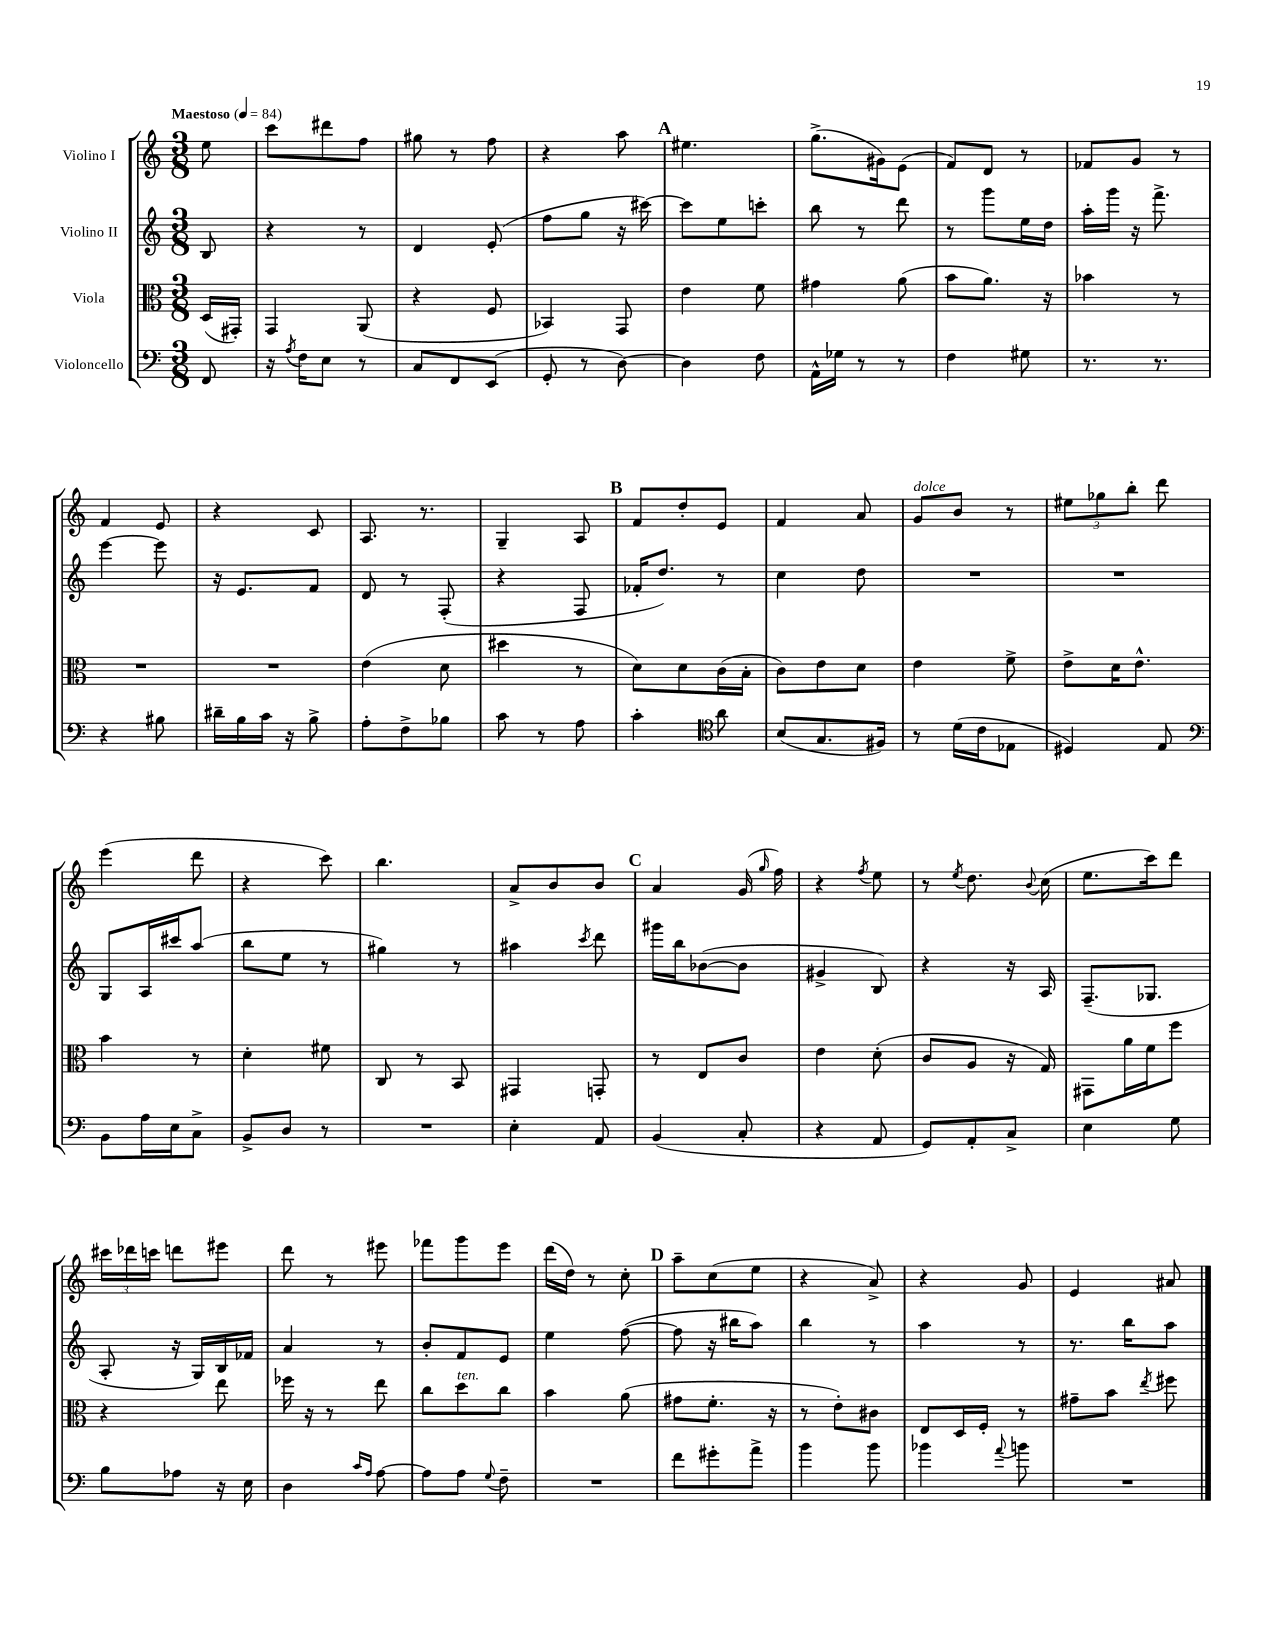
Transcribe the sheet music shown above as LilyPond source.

<<
\new StaffGroup <<
\new Staff = "s0" \with { instrumentName = "Violino I" } {
    \clef treble \key c \major \numericTimeSignature \time 3/8 \partial 8 \tempo "Maestoso" 4 = 84
    \autoBeamOff e''8 |
    c'''8[ dis'''8 f''8] |
    gis''8 r8 f''8 |
    r4 a''8 |
    \mark \markup { \bold "A" } eis''4. |
    g''8.[->( gis'16) e'8]( |
    f'8[) d'8] r8 |
    fes'8[ g'8] r8 |
    f'4 e'8 |
    r4 c'8 |
    a8. r8. |
    g4-- a8 |
    \mark \markup { \bold "B" } f'8[ d''8-. e'8] |
    f'4 a'8 |
    g'8[^\markup { \italic "dolce" } b'8] r8 |
    \tuplet 3/2 { eis''8[ ges''8 b''8]-. } d'''8 |
    e'''4( d'''8 |
    r4 c'''8) |
    b''4. |
    a'8[-> b'8 b'8] |
    \mark \markup { \bold "C" } a'4 g'16( \grace { g''16 } f''16) |
    r4 \acciaccatura { f''8 } e''8 |
    r8 \acciaccatura { e''8 } d''8. \appoggiatura { b'8 } c''16( |
    e''8.[ c'''16) d'''8] |
    \tuplet 3/2 { cis'''16[ des'''16 c'''16] } d'''8[ eis'''8] |
    d'''8 r8 eis'''8 |
    fes'''8[ g'''8 e'''8] |
    d'''16[( d''16]) r8 c''8-. |
    \mark \markup { \bold "D" } a''8[-- c''8( e''8] |
    r4 a'8->) |
    r4 g'8 |
    e'4 ais'8 \bar "|." |
}
\new Staff = "s1" \with { instrumentName = "Violino II" } {
    \clef treble \key c \major \numericTimeSignature \time 3/8 \partial 8
    \autoBeamOff b8 |
    r4 r8 |
    d'4 e'8-.( |
    f''8[ g''8] r16 cis'''16~) |
    \mark \markup { \bold "A" } cis'''8[ e''8 c'''8]-. |
    b''8 r8 d'''8 |
    r8 g'''8[ e''16 d''16] |
    a''16[-. g'''16] r16 f'''8.-> |
    e'''4~ e'''8 |
    r16 e'8.[ f'8] |
    d'8 r8 f8-.( |
    r4 f8 |
    \mark \markup { \bold "B" } fes'16[-. d''8.]) r8 |
    c''4 d''8 |
    R4. |
    R4. |
    g8[ a16 cis'''16 a''8]( |
    b''8[ e''8] r8 |
    gis''4) r8 |
    ais''4 \acciaccatura { c'''8 } d'''8 |
    \mark \markup { \bold "C" } gis'''16[ b''16 bes'8~( bes'8] |
    gis'4-> b8) |
    r4 r16 a16 |
    f8.[--( ges8.] |
    a8-. r16 g16[) b16 fes'16] |
    a'4 r8 |
    b'8[-. f'8 e'8] |
    e''4 f''8~( |
    \mark \markup { \bold "D" } f''8 r16 bis''16[ a''8]) |
    b''4 r8 |
    a''4 r8 |
    r8. b''16[ a''8] \bar "|." |
}
\new Staff = "s2" \with { instrumentName = "Viola" } {
    \clef alto \key c \major \numericTimeSignature \time 3/8 \partial 8
    \autoBeamOff d16[( gis,16]-.) |
    g,4 a,8( |
    r4 f8 |
    bes,4) g,8 |
    \mark \markup { \bold "A" } e'4 f'8 |
    gis'4 a'8( |
    b'8[ a'8.]) r16 |
    bes'4 r8 |
    R4. |
    R4. |
    e'4( d'8 |
    dis''4 r8 |
    \mark \markup { \bold "B" } d'8[) d'8 c'16( b16]-. |
    c'8[) e'8 d'8] |
    e'4 f'8-> |
    e'8[-> d'16 e'8.]-^ |
    b'4 r8 |
    d'4-. fis'8 |
    c8 r8 b,8 |
    gis,4 g,8-. |
    \mark \markup { \bold "C" } r8 e8[ c'8] |
    e'4 d'8-.( |
    c'8[ a8] r16 g16) |
    gis,8[ a'16 f'16 f''8] |
    r4 e''8 |
    fes''16 r16 r8 e''8 |
    c''8[ d''8^\markup { \italic "ten." } c''8] |
    b'4 a'8( |
    \mark \markup { \bold "D" } gis'8[ f'8.]-. r16 |
    r8 e'8[-.) cis'8] |
    e8[ d16 f16]-. r8 |
    gis'8[-- b'8] \acciaccatura { e''8 } fis''8 \bar "|." |
}
\new Staff = "s3" \with { instrumentName = "Violoncello" } {
    \clef bass \key c \major \numericTimeSignature \time 3/8 \partial 8
    \autoBeamOff f,8 |
    r16 \acciaccatura { a8 } f16[ e8] r8 |
    c8[ f,8 e,8]( |
    g,8-. r8 d8~) |
    \mark \markup { \bold "A" } d4 f8 |
    a,16[-^ ges16] r8 r8 |
    f4 gis8 |
    r8. r8. |
    r4 bis8 |
    dis'16[-- b16 c'16] r16 b8-> |
    a8[-. f8-> bes8] |
    c'8 r8 a8 |
    \mark \markup { \bold "B" } c'4-. \clef tenor a'8 |
    b8[( g8. fis16]) |
    r8 d'16[( c'16 ees8] |
    dis4) e8 |
    \clef bass b,8[ a16 e16 c8]-> |
    b,8[-> d8] r8 |
    R4. |
    e4-. a,8 |
    \mark \markup { \bold "C" } b,4( c8-. |
    r4 a,8 |
    g,8[) a,8-. c8]-> |
    e4 g8 |
    b8[ aes8] r16 e16 |
    d4 \grace { c'16[ a16] } a8~ |
    a8[ a8] \appoggiatura { g8 } f8-- |
    R4. |
    \mark \markup { \bold "D" } f'8[ gis'8-. a'8]-> |
    b'4 b'8 |
    bes'4 \appoggiatura { a'8 } b'8 |
    R4. \bar "|." |
}
>>
>>
\layout { \context { \Score \remove "Bar_number_engraver" } }
